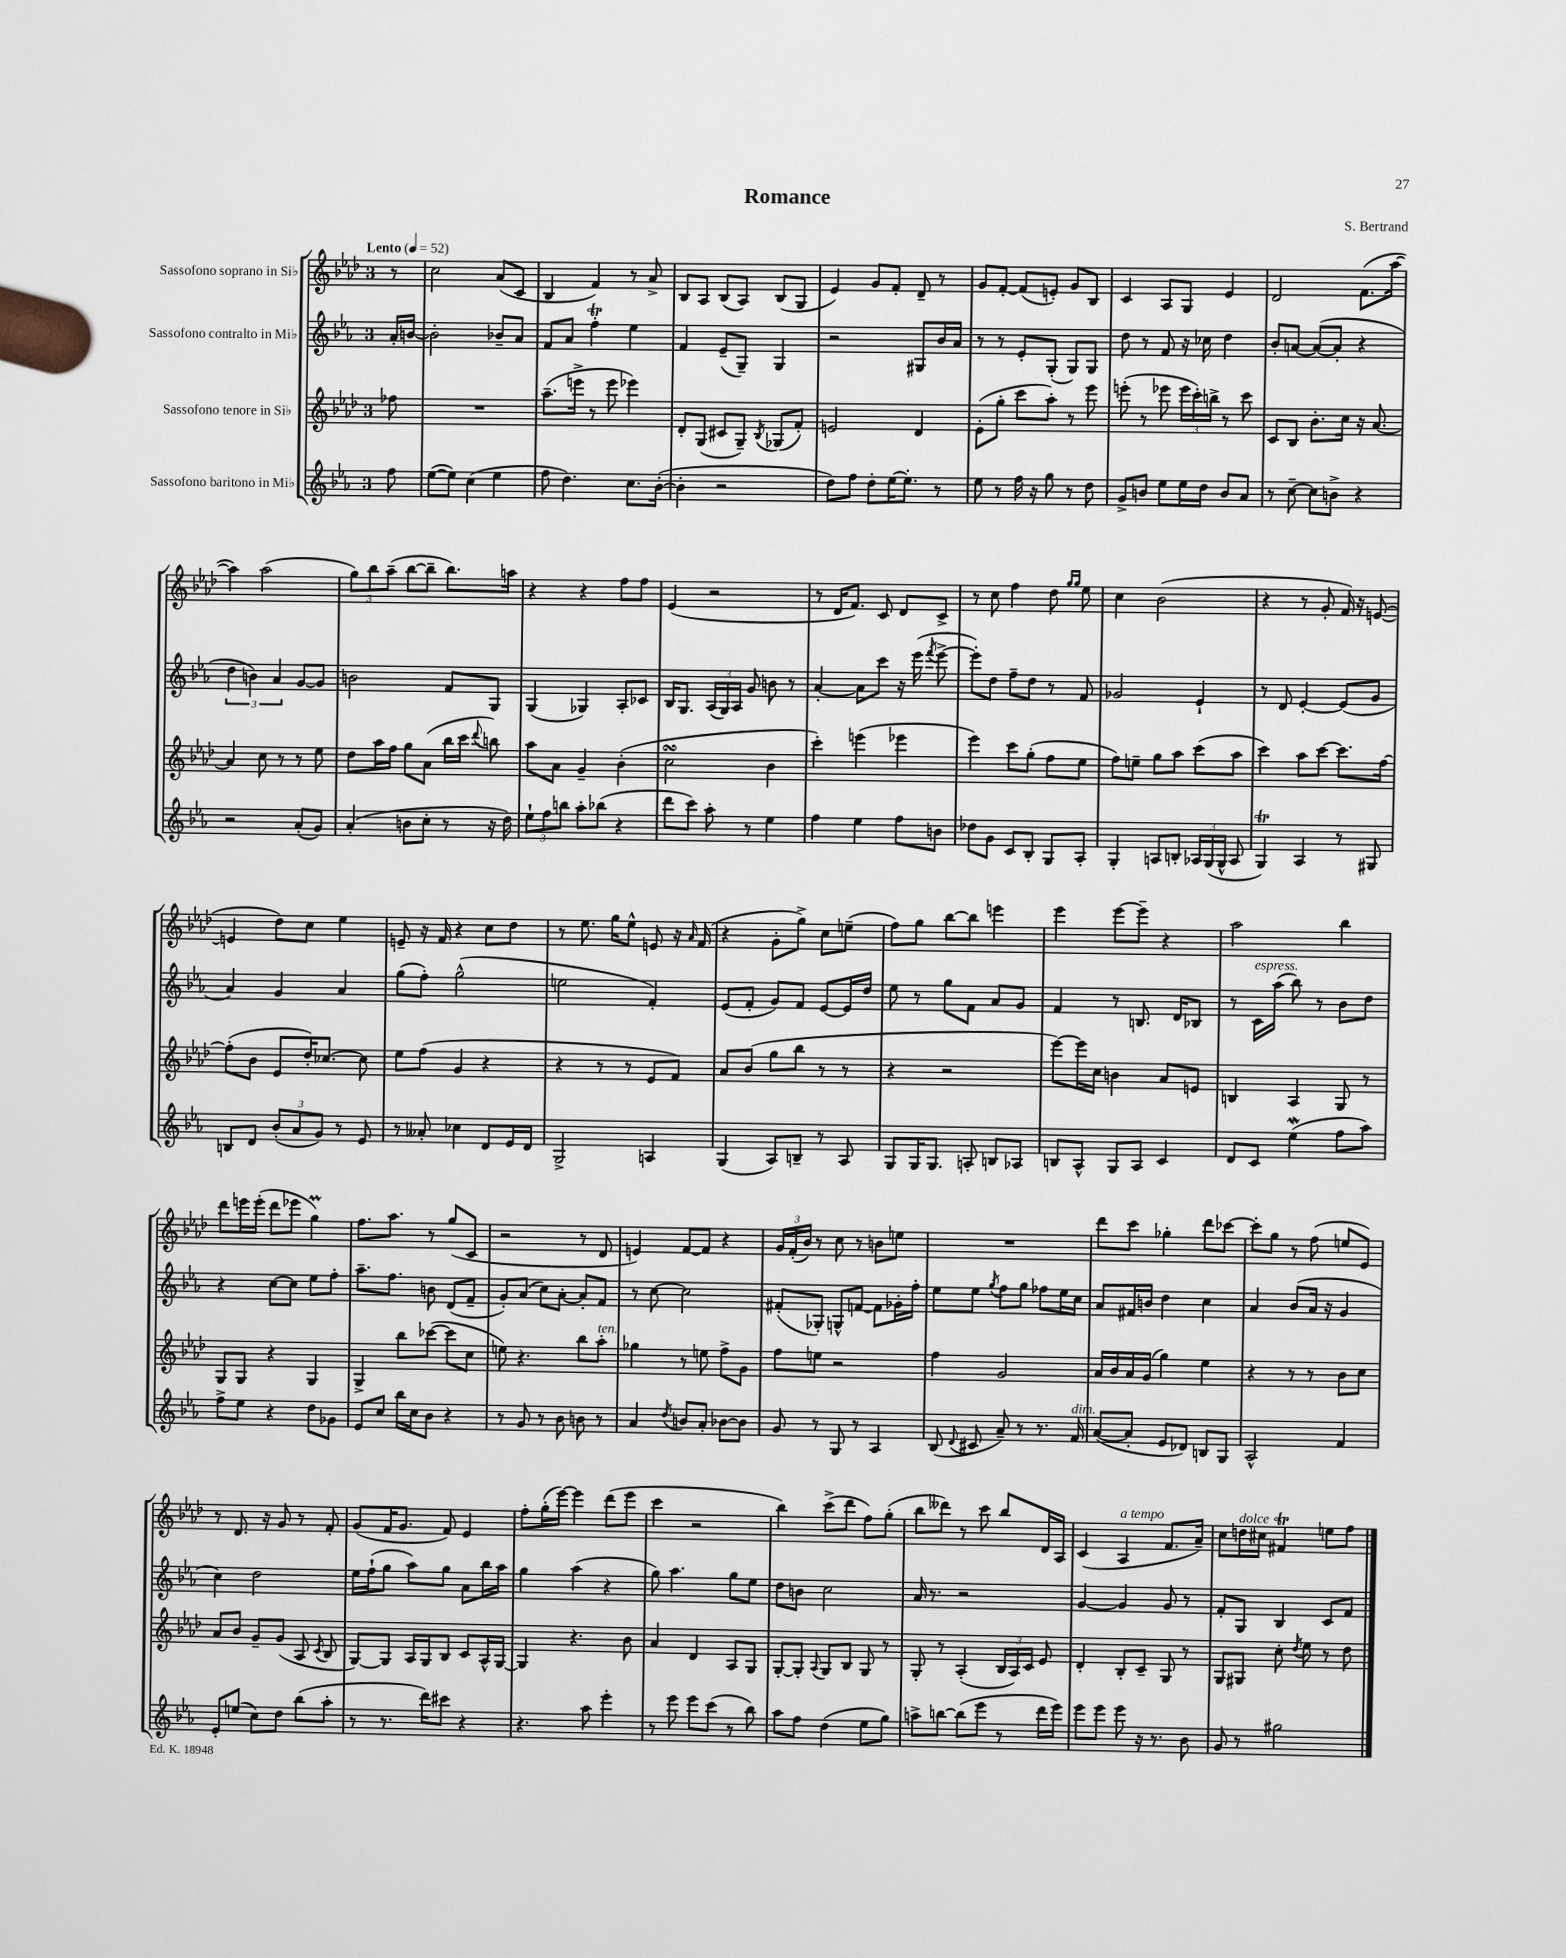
\header { title = "Romance" composer = "S. Bertrand" }
<<
\new StaffGroup <<
\new Staff = "s0" \with { instrumentName = "Sassofono soprano in Sib" } {
    \clef treble \key aes \major \once \override Staff.TimeSignature.style = #'single-digit \time 3/4 \partial 8 \tempo "Lento" 4 = 52
    \autoBeamOff r8 |
    c''2 aes'8[( c'8] |
    bes4 f'4) r8 aes'8-> |
    bes8[ aes8] bes8[( aes8]) bes8[( g8] |
    ees'4) g'8[ f'8]-. des'8-- r8 |
    g'8[ f'8]~-. f'8[( e'8]-.) g'8[ bes8] |
    c'4 aes8[ g8] ees'4 |
    des'2 f'8.[( aes''16]~ |
    aes''4) aes''2( |
    \tuplet 3/2 { g''8[) bes''8 aes''8]--( } bes''8[~ bes''8]-- bes''8.[) a''16] |
    r4 r4 f''8[ f''8] |
    ees'4( r2 |
    r8 des'16[ f'8.]) c'8 des'8[ c'8]-> |
    r8 c''8 f''4 des''8 \grace { g''16[ g''16] } ees''8 |
    c''4 bes'2( |
    r4 r8 g'8-. f'16) r16 e'8~( |
    e'4 des''8[) c''8] ees''4 |
    e'8-- r16 f'16 r4 c''8[ des''8] |
    r8 ees''8. g''16[ ees''8]-^ e'8 r16 \grace { aes'16 } f'16( |
    r4 g'8[-. g''8]->) c''8[ e''8]--( |
    f''8[) g''8] bes''8[~ bes''8] e'''4 |
    ees'''4 ees'''8[~ ees'''8]-- r4 |
    aes''2 bes''4 |
    des'''8[ e'''16 e'''16]-.( des'''8[ ees'''8] g''4\prall) |
    f''8.[ aes''8.] r8 g''8[( c'8] |
    r2 r8 des'8 |
    e'4) f'8[~ f'8] r4 |
    \tuplet 3/2 { g'16[ f'16-.( bes'16]) } r8 c''8 r8 b'8[ e''8] |
    R2. |
    des'''8[ c'''8] ges''4-. des'''8[ ces'''8]~ |
    ces'''8[-. g''8] r8 f''8( e''8[ ees'8]) |
    r8 des'8. r16 g'8 r8 f'8-. |
    g'8[( f'16 g'8.] f'8) ees'4 |
    f''8[-. g''16-.( ees'''16]~) ees'''4 des'''8[( ees'''8] |
    c'''4 r2 |
    bes''4) c'''8[->( des'''8] f''8[) g''8]-.( |
    bes''8[ deses'''8]) r8 c'''8 bes''8[ des'16 aes16] |
    c'4( aes4^\markup { \italic "a tempo" } f'8.[ aes'16]--) |
    c''8[ d''16^\markup { \italic "dolce" } cis''16] fis'4\trill e''8[ f''8] \bar "|." |
}
\new Staff = "s1" \with { instrumentName = "Sassofono contralto in Mib" } {
    \clef treble \key ees \major \once \override Staff.TimeSignature.style = #'single-digit \time 3/4 \partial 8
    \autoBeamOff aes'16[-. b'16]~ |
    b'2-. bes'8[-- aes'8] |
    f'8[ aes'8] f''4-.\trill ees''4 |
    f'4 ees'8[--( g8]--) g4 |
    r2 gis8[ bes'16 aes'16] |
    r8 r8 ees'8[-. g8]-.( g8[) g8] |
    d''8 r8 f'8 r16 ces''16 d''4 |
    bes'8[-. a'8]~ a'8[~( a'8]-. r4 |
    \tuplet 3/2 { d''4 b'4) aes'4 } g'8[~ g'8] |
    b'2 f'8[ g8] |
    g4( ges4) aes8[-. ces'8] |
    bes16[ g8.] \tuplet 3/2 { aes16[( g16) aes16] } g'8 b'8 r8 |
    aes'4~-. aes'8[ c'''8] r16 ees'''16( \acciaccatura { f'''8 } ees'''8~-> |
    ees'''8[-.) d''8] f''8[-- d''8] r8 f'8 |
    ges'2 ees'4-! |
    r8 d'8 ees'4~-. ees'8[( g'8] |
    aes'4) g'4 aes'4 |
    g''8[( f''8]-.) g''2-^( |
    e''2 f'4-.) |
    ees'8[( f'8]-. g'8[) f'8] ees'8[~ ees'16 d''16] |
    ees''8 r8 g''8[ f'8] aes'8[ g'8] |
    f'4 r8 b8. d'16[ bes8] |
    r8 c'16[^\markup { \italic "espress." } aes''16]( bes''8) r8 bes'8[ d''8] |
    r4 c''8[~ c''8] ees''8[ f''8]-. |
    aes''8.[-- f''8.] b'8 d'8[( f'8]-- |
    g'8[-.) aes'8]( c''8[) aes'8]~-. aes'8[-. f'8] |
    r8 c''8~ c''2 |
    fis'8[-.( ges8]-.) g8[-^ f'8]~ f'8[ ges'16-. f''16]-. |
    ees''8[ ees''8] \acciaccatura { g''8 } f''8[ g''8] fes''8[ ees''16 c''16] |
    aes'8[ fis'16 b'16] d''4 c''4 |
    aes'4 bes'8[( aes'16] r16 g'4 |
    c''4) d''2 |
    ees''16[ f''16-!( g''8] aes''8[) g''8] aes'8[ bes''16 aes''16] |
    g''4 aes''4( r4 |
    g''8) aes''4. g''8[ ees''8] |
    d''8[ b'8] c''2 |
    aes'16 r8. r2 |
    g'4~ g'4 g'8 r8 |
    f'8[-. g8] bes4 c'8[ f'8] \bar "|." |
}
\new Staff = "s2" \with { instrumentName = "Sassofono tenore in Sib" } {
    \clef treble \key aes \major \once \override Staff.TimeSignature.style = #'single-digit \time 3/4 \partial 8
    \autoBeamOff fes''8 |
    R2. |
    aes''8.[--( e'''16]-> r8 e'''8 ees'''4) |
    des'8[-. g8]( cis'8[ g8]--) \acciaccatura { bes8 } ges8[( f'8]-.) |
    e'2 des'4 |
    ees'8[-.( g''8]-. c'''8[ aes''8]-.) r8 ees'''8 |
    e'''8-.( r8 ees'''8 \tuplet 3/2 { ees'''16[ c'''16-.) b''16]-> } r8 c'''8 |
    c'8[ bes8] bes'8.[-. c''16] r16 aes'8.~ |
    aes'4 c''8 r8 r8 ees''8 |
    des''8[ aes''16 f''16] g''8[ aes'8]( bes''16[ c'''16] \appoggiatura { des'''8 } b''8) |
    aes''8[ aes'8] g'4-- bes'4-.( |
    c''2\turn bes'4 |
    c'''4-.) e'''4( ees'''4 |
    ees'''4) c'''8[ g''8]-.( f''8[ ees''8] |
    f''8[) e''8]-- g''8[ aes''8] c'''8[( aes''8] |
    c'''4) aes''8[ c'''8]~ c'''8.[ f''16]~ |
    f''8[-.( bes'8] ees'8[ des''16-.) ces''8.]~ ces''8 |
    ees''8[ f''8]( g'4 r4 |
    r4 r8 r8 ees'8[ f'8]) |
    aes'8[ bes'8]( g''8[ bes''8] r8 r8 |
    r4 r2 |
    ees'''8[~) ees'''16 c''16] b'4 aes'8[ e'8] |
    b4 aes4 g8 r8 |
    g8[ g8] r4 g4 |
    g4-> bes''8[ ces'''8]~( ces'''8[ c''8] |
    e''8) r4. bes''8[ aes''8]-.^\markup { \italic "ten." } |
    ges''4 r8 e''8 f''8[-> g'8] |
    f''8[ e''8] r2 |
    f''4 g'2 |
    aes'16[ bes'16 aes'16 g'16]( g''4) ees''4 |
    r4 r8 r8 bes'8[ c''8] |
    aes'8[ bes'8] g'8[-- g'8]( aes8 \acciaccatura { c'8 } bes8 |
    g8[~) g8] aes16[ g16 bes8] c'8[ aes16-^ g16]~ |
    g4 r4. bes'8 |
    aes'4 des'4 aes8[ g8] |
    g8[~-. g8]-. \appoggiatura { aes8 } g8[ bes8] g8 r8 |
    g8-. r8 aes4-.( \tuplet 3/2 { bes16[ aes16) c'16] } ees'8 |
    des'4-. bes8[-. c'8]-- g8 r8 |
    g8[ gis8] c''8-. \acciaccatura { des''8 } ees''8 r8 des''8 \bar "|." |
}
\new Staff = "s3" \with { instrumentName = "Sassofono baritono in Mib" } {
    \clef treble \key ees \major \once \override Staff.TimeSignature.style = #'single-digit \time 3/4 \partial 8
    \autoBeamOff f''8 |
    ees''8[~( ees''8]) c''4( ees''4 |
    f''8 d''4.) c''8.[ bes'16]~-.( |
    bes'4-. r2 |
    d''8[) f''8] d''8[-. ees''16~ ees''8.]-. r8 |
    ees''8 r8 f''16 r16 g''8 r8 d''8 |
    g'8[-> b'8] ees''8[ ees''16 d''16] b'8[ aes'8] |
    r8 c''8~-- c''8[ b'8]-> r4 |
    r2 aes'8[-.( g'8]) |
    aes'4-.( b'8[ c''8]-. r8 r16 d''16) |
    \tuplet 3/2 { ees''8[-! f''8 b''8] } aes''8[-. bes''8]( r4 |
    d'''8[ c'''8]) aes''8-. r8 ees''4 |
    f''4 ees''4 f''8[ b'8] |
    des''8[ g'8] c'8[ bes8]-. g8[ aes8]-. |
    g4-. a8[ b8]-. \tuplet 3/2 { aes16[ g16( g16]-^ } aes8 |
    g4\trill) aes4 r8 gis8 |
    b8[ d'8] \tuplet 3/2 { bes'8[-.( aes'8 g'8]) } r8 ees'8 |
    r8 aeses'8-. ces''4 d'8[ ees'16 d'16] |
    g2-> a4 |
    g4( aes8[) b8]-- r8 aes8 |
    g8[ g16 g8.] a8-. b8[ aes8] |
    b8[ aes8]-^ g8[ aes8] c'4 |
    d'8[ c'8] ees''4\mordent( f''8[ aes''8]) |
    f''8[-> ees''8] r4 d''8[ ges'8] |
    ees'8[ c''8] bes''16[ c''16 bes'8] r4 |
    r8 g'8 r8 bes'8 b'8 r8 |
    aes'4 \acciaccatura { d''8 } b'8[ aes'8]-. bes'8[~ bes'8] |
    g'8 r8 g8 r8 aes4 |
    bes8( \appoggiatura { d'8 } cis'8 aes'8--) r8 r8. f'16^\markup { \italic "dim." } |
    aes'8[~( aes'8]-. ees'8[ des'8]) b8[ g8] |
    aes2-^ f'4 |
    ees'8[-. e''8]( c''8[) d''8] bes''8[( aes''8]-. |
    r8 r8. d'''16[) cis'''8] r4 |
    r4. aes''8 ees'''4-. |
    r8 ees'''8 ees'''8[ c'''8]( r8 bes''8) |
    aes''8[ f''8] d''4( ees''8[ g''8]) |
    a''8[-> b''8]~ b''8[( ees'''8] r8 d'''16[ ees'''16]) |
    ees'''8[ ees'''8] ees'''8 r16 r8. bes'8 |
    g'8 r8 gis''2 \bar "|." |
}
>>
>>
\layout { \context { \Score \remove "Bar_number_engraver" } }
